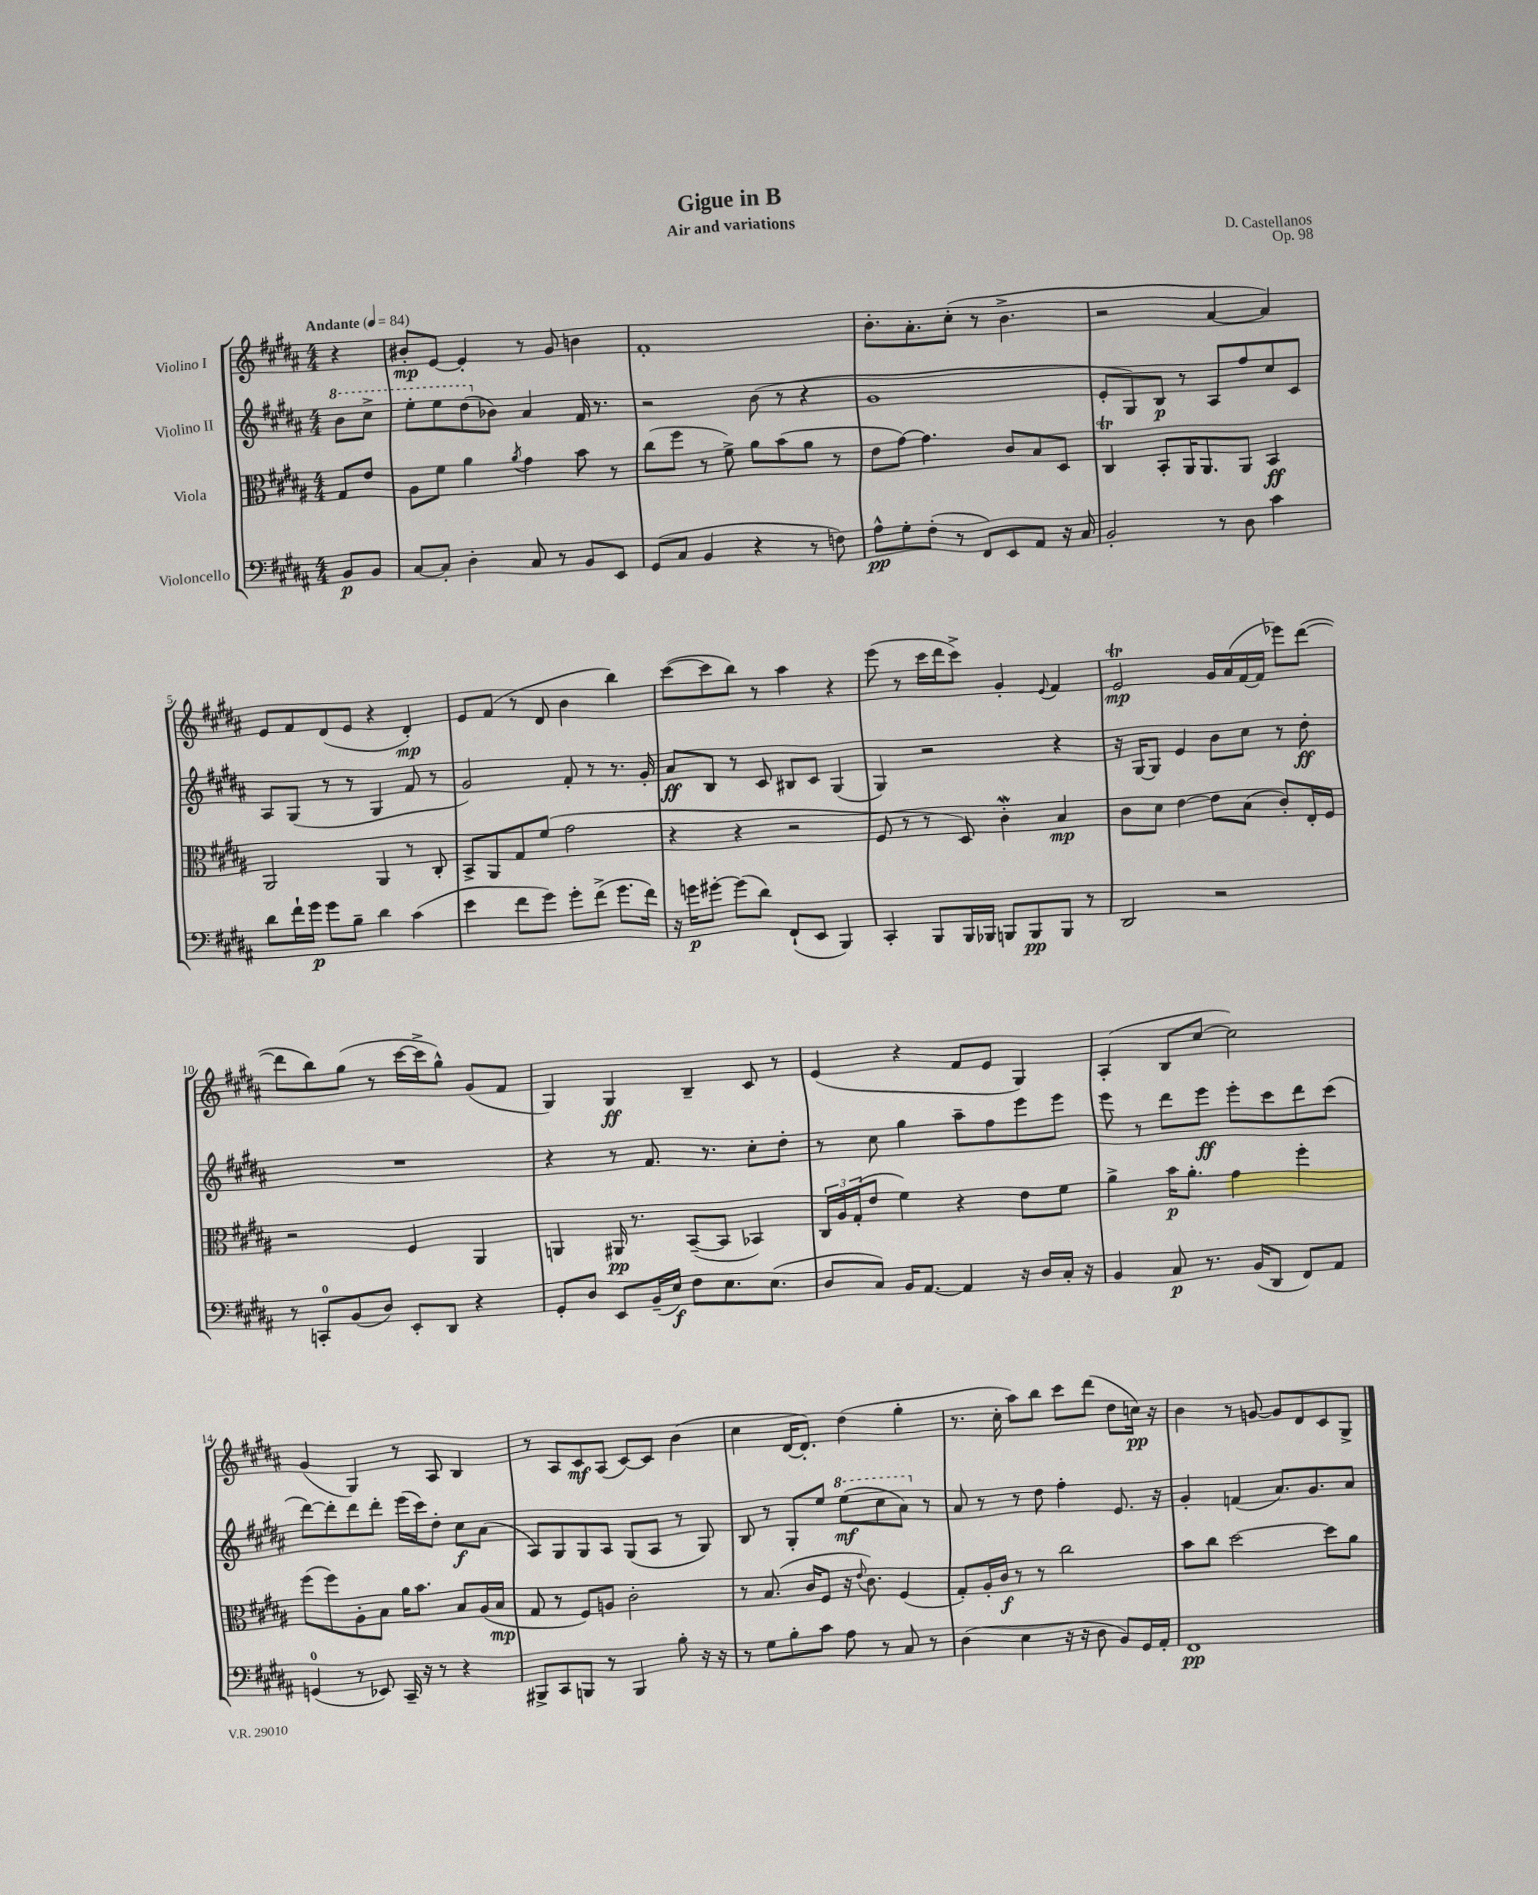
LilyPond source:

\header { title = "Gigue in B" composer = "D. Castellanos" subtitle = "Air and variations" opus = "Op. 98" }
<<
\new StaffGroup <<
\new Staff = "s0" \with { instrumentName = "Violino I" } {
    \clef treble \key b \major \numericTimeSignature \time 4/4 \partial 4 \tempo "Andante" 4 = 84
    r4 |
    bis'8-.\mp e'8~ e'4-. r8 gis'8 b'4 |
    fis'1-. |
    b'8.-. ais'8.-. cis''8-.( r8 b'4.-> |
    r2 ais'4~ ais'4) |
    e'8 fis'8 dis'8( e'8 r4 dis'4-.\mp) |
    e'8 fis'8( r8 dis'8 b'4 b''4) |
    cis'''8~( cis'''8 b''8) r8 ais''4 r4 |
    e'''8( r8 cis'''16 dis'''16 cis'''8->) gis'4-. \appoggiatura { e'8 } fis'4 |
    e'2\trill\mp gis'16 ais'16( fis'16~ fis'16 ees'''8) dis'''8~( |
    dis'''8 b''8) gis''8( r8 cis'''16~ cis'''16-> gis''8-^) gis'8( fis'8 |
    gis4) gis4\ff b4-- cis'8 r8 |
    e'4( r4 fis'8 e'8 gis4) |
    ais4-.( b8 cis''8~ cis''2) |
    gis'4( gis4) r8 ais8 b4 |
    r8 ais8 cis'8\mf ais8( cis'8~) cis'8 b'4( |
    cis''4 dis'16~ dis'8.-.) dis''4( gis''4-. |
    r8. cis''16-. ais''8) b''8 cis'''8 dis'''8( dis''8 c''16\pp) r16 |
    b'4 r8 g'8~ g'8 dis'8 cis'8 gis8-> \bar "|." |
}
\new Staff = "s1" \with { instrumentName = "Violino II" } {
    \clef treble \key b \major \numericTimeSignature \time 4/4 \partial 4
    \ottava #1 b''8 cis'''8-> |
    e'''8-. e'''8 dis'''8( \ottava #0 bes'8) ais'4 fis'16 r8. |
    r2 b'8( r8 r4 |
    gis'1 |
    e'8-. gis8) b8\p r8 ais8 fis''8 cis''8 cis'8 |
    ais8 gis8( r8 r8 gis4 fis'8 r8 |
    gis'2) fis'8-. r8 r8. gis'16-. |
    ais'8\ff b8 r8 cis'8 bis8 cis'8 gis4( |
    gis4) r2 r4 |
    r16 gis16~ gis8 e'4 b'8 cis''8 r8 dis''8-.\ff |
    R1 |
    r4 r8 fis'8. r8. cis''8-. dis''8-. |
    r8 cis''8 gis''4 ais''8-- fis''8 e'''8 e'''8 |
    e'''8 r8 dis'''8 e'''8\ff e'''8-. cis'''8 dis'''8 cis'''8( |
    dis'''8~) dis'''8-. dis'''8 dis'''8-. e'''16( cis'''16) dis''8-. cis''8\f ais'8( |
    ais8) gis8 gis8 ais8 gis8( ais8 r8 gis8) |
    b8 r8 gis8-. e''8 \ottava #1 e'''8\mf( cis'''8 ais''8) \ottava #0 r8 |
    ais'8 r8 r8 dis''8 fis''4-. e'8. r16 |
    gis'4-. f'4( ais'8.) gis'8. ais'8 \bar "|." |
}
\new Staff = "s2" \with { instrumentName = "Viola" } {
    \clef alto \key b \major \numericTimeSignature \time 4/4 \partial 4
    gis8 e'8 |
    ais8 fis'8 ais'4 \acciaccatura { ais'8 } gis'4 b'8 r8 |
    cis''8( fis''8 r8 fis'8->) ais'8 b'8( ais'8 r8 |
    e'8 gis'8~) gis'4. cis'8 b8 dis8 |
    cis4\trill b,8-. ais,16 ais,8. ais,8 b,4\ff |
    ais,2 ais,4 r8 cis8-. |
    b,8-> ais,8 gis8 fis'8( gis'2 |
    r4 r4 r2 |
    fis8 r8 r8 dis8) cis'4-.\mordent b4\mp |
    cis'8 dis'8 e'4~ e'8 b8( cis'8-.) e16-. fis16 |
    r2 fis4 ais,4 |
    a,4 ais,16\pp r8. b,8~--( b,8 bes,4) |
    \tuplet 3/2 { cis16 ais16 gis16-.( } e'8 fis'4) r4 e'8 fis'8 |
    ais'4-> b'16\p ais'8.-. gis'4 fis''4-. |
    fis''8( fis''8) ais8-. b8 ais'16 b'8. b8 ais16( b16\mp |
    gis8 r8 fis8) a8 cis'2-. |
    r8 b8.( cis'16 fis8 r16 \appoggiatura { e'8 } cis'8.) fis4( |
    gis8-.) ais16-. cis'16\f r8 r8 cis''2 |
    b'8 cis''8 dis''2~ dis''8 ais'8 \bar "|." |
}
\new Staff = "s3" \with { instrumentName = "Violoncello" } {
    \clef bass \key b \major \numericTimeSignature \time 4/4 \partial 4
    b,8\p b,8 |
    cis8~ cis8-. dis4-. cis8 r8 b,8 e,8 |
    gis,8( cis8 b,4 r4 r8 f8) |
    ais8-^\pp gis8-. fis8-.( r8 fis,8) e,8 ais,8 r16 cis16 |
    b,2-. r8 dis8 cis'4 |
    dis'8 fis'16-! gis'16\p gis'8 b8-- dis'4 cis'4( |
    e'4 fis'8 gis'8) gis'8-. fis'8->( gis'8. fis'16) |
    r16 g'16\p gis'8~-. gis'8( dis'8) fis,8-!( e,8 b,,4) |
    cis,4-. b,,8 b,,16 bes,,16 b,,8 b,,8\pp b,,8 r8 |
    dis,2 r2 |
    r8 c,8-0-. b,8( dis8) e,8-. dis,8 r4 |
    gis,8-. dis8 e,8 b,16--( e16\f) fis8 e8. e8.( |
    dis8 cis8) b,16 ais,8.~ ais,4 r16 dis16 cis16-. r16 |
    b,4 cis8\p r8. b,16( dis,8 fis,8) ais,8 |
    g,4-0( r8 ees,8) cis,16-- r16 r8 r4 |
    bis,,8-> cis,8 b,,8 r8 b,,4 b8-. r16 r16 |
    r8 gis8 b8-. cis'8 ais8 r8 cis8 r8 |
    dis4( e4 r16 r16 dis8 b,8) gis,16 ais,16-. |
    fis,1\pp \bar "|." |
}
>>
>>
